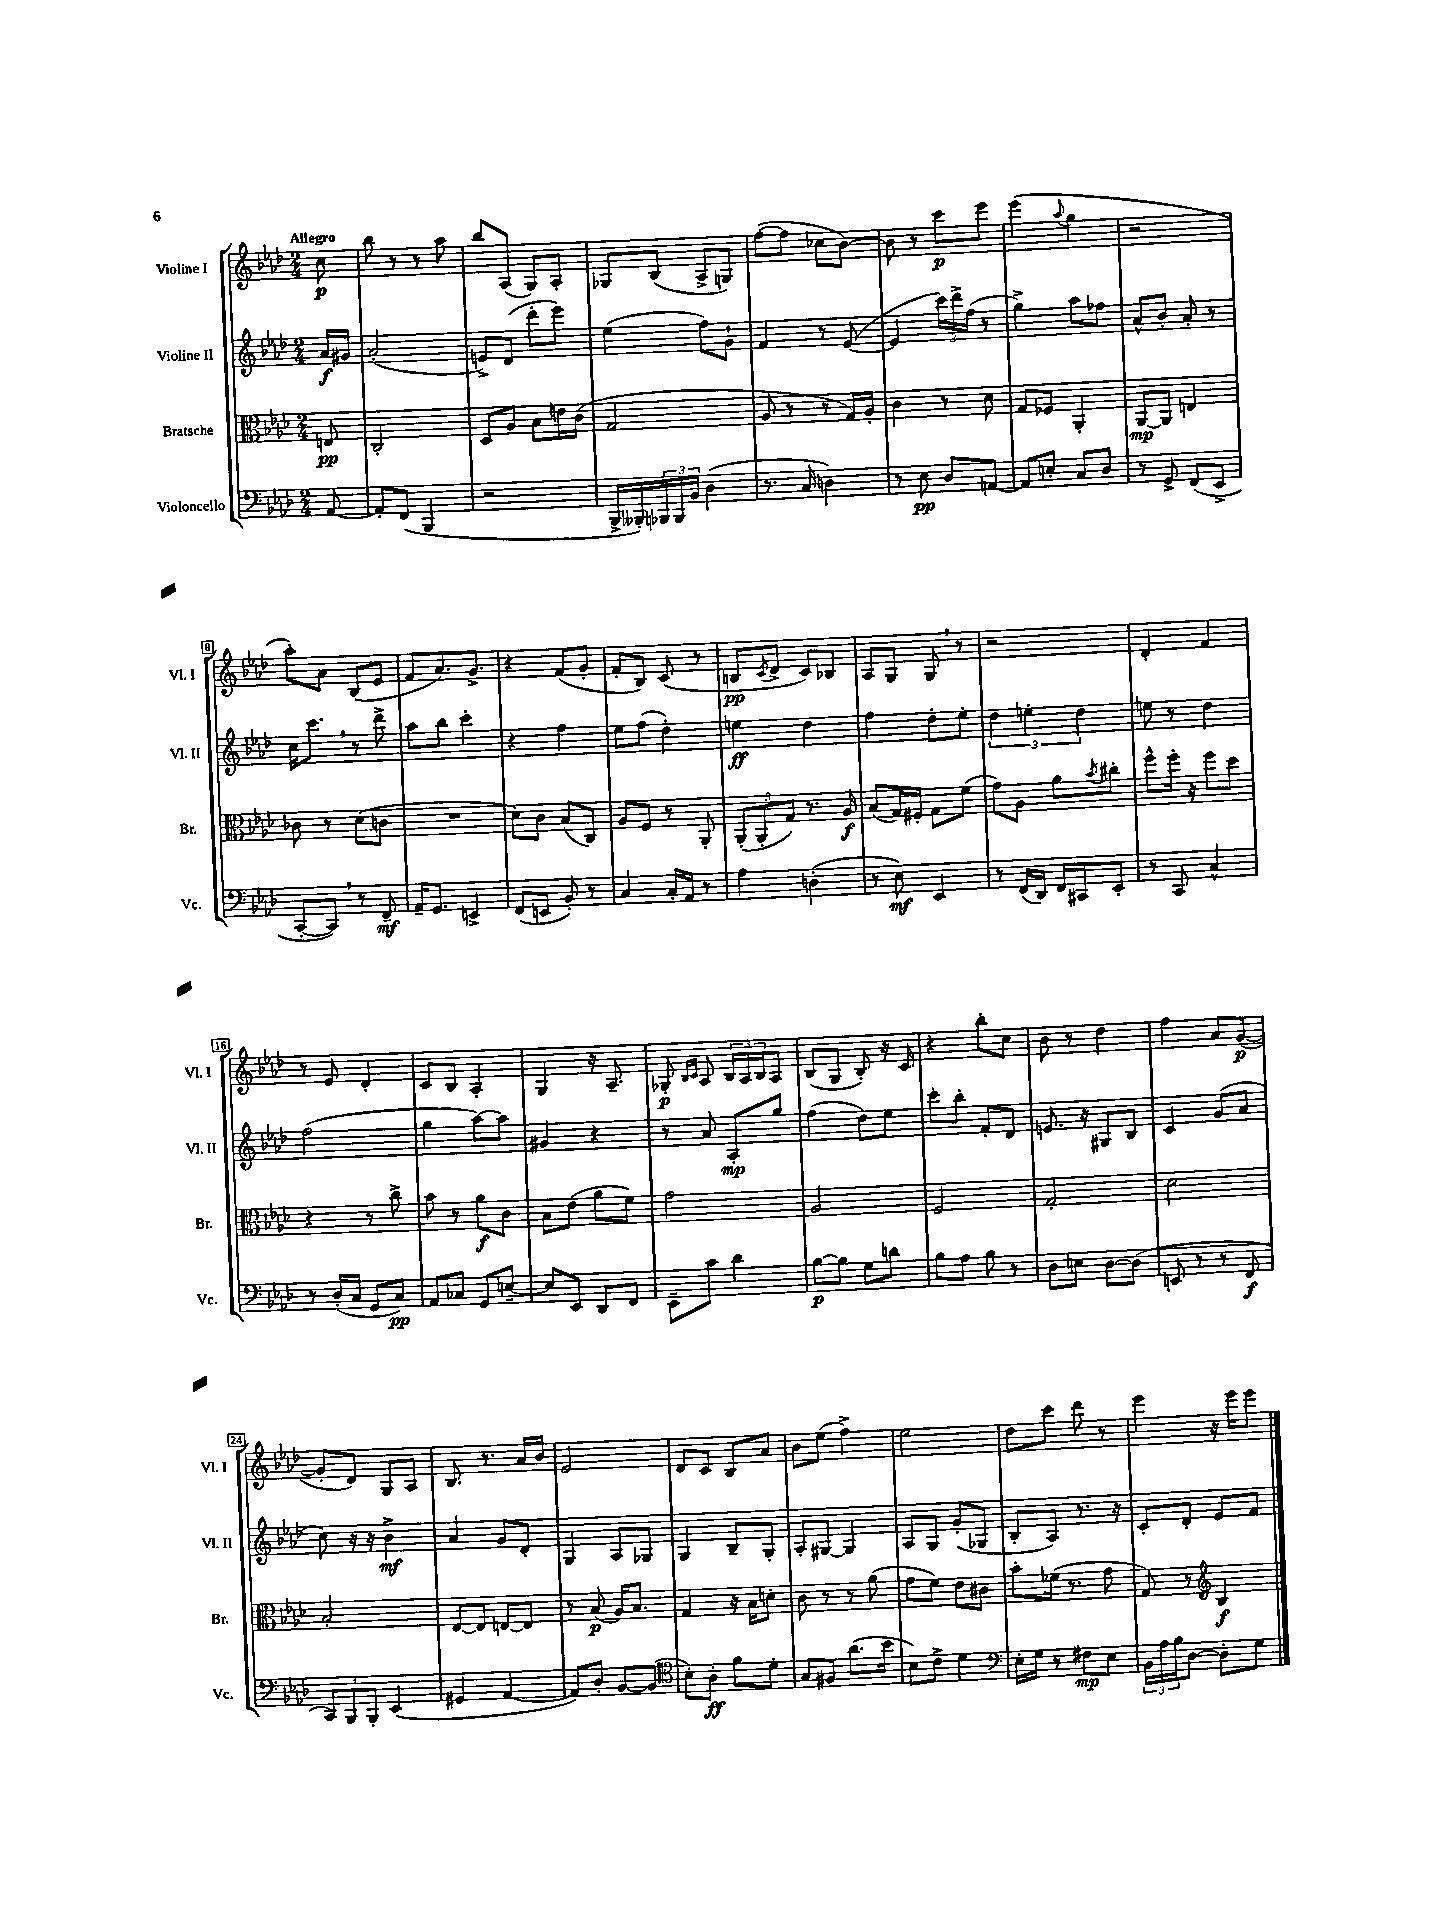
<<
\new StaffGroup <<
\new Staff = "s0" \with { instrumentName = "Violine I" shortInstrumentName = "Vl. I" } {
    \clef treble \key aes \major \numericTimeSignature \time 2/4 \partial 8 \tempo "Allegro"
    c''8\p |
    bes''8 r8 r8 aes''8 |
    bes''8 aes8( g8) aes8-. |
    ges8 bes8( aes8-> g8) |
    f''8~( f''8 ces''8 bes'8~) |
    bes'8 r8 c'''8\p ees'''8 |
    ees'''4( \appoggiatura { aes''8 } g''4 |
    r2 |
    aes''8-.) aes'8 bes8( ees'8 |
    f'8 aes'8.) g'8.-> |
    r4 f'8( g'8-. |
    f'8-. bes8) c'8( r8 |
    b8\pp \acciaccatura { c'8 } des'8-> c'8) bes8 |
    aes8 g8 g8 \breathe r8 |
    r2 |
    des'4-. f'4 |
    r8 ees'8 des'4-. |
    c'8 bes8 aes4-. |
    g4 r16 aes8.-- |
    ges8-.\p \grace { bes16 c'16 } aes8 \tuplet 3/2 { bes16 aes16 bes16 } aes8 |
    bes8( g8 bes8-.) r16 c'16 |
    r4 bes''8-. c''8 |
    bes'8 r8 des''4 |
    f''4 aes'8 g'8~\p( |
    g'8-. des'8) g8 aes8 |
    bes8. r8. aes'16 bes'16 |
    ees'2 |
    des'8 c'8 bes8 aes'8 |
    bes'8 ees''8( f''4->) |
    ees''2 |
    des''8 c'''8 des'''8 r8 |
    ees'''4 r16 ees'''16 ees'''8 \bar "|." |
}
\new Staff = "s1" \with { instrumentName = "Violine II" shortInstrumentName = "Vl. II" } {
    \clef treble \key aes \major \numericTimeSignature \time 2/4 \partial 8
    aes'16\f gis'16 |
    aes'2-.( |
    e'8->) des'8( des'''8-. ees'''8) |
    ees''4( f''8) g'8-! |
    f'4 r8 ees'8~( |
    ees'4 \tuplet 3/2 { c'''16) des'''16-> f''16( } r8 |
    g''4->) aes''8 fes''8 |
    aes'8-^ bes'8-. aes'8-. r8 |
    c''16 c'''8. \breathe r8 des'''8-> |
    aes''8 bes''8 c'''4-. |
    r4 f''4 |
    ees''8 f''8( des''4-.) |
    e''4\ff des''4 |
    f''4 des''8-. ees''8-. |
    \tuplet 3/2 { des''4 e''4-. des''4 } |
    e''8 r8 des''4 |
    f''2( |
    g''4 aes''8~) aes''8 |
    gis'4 r4 |
    r8 aes'8 aes8-.\mp g''8 |
    f''4( des''8) ees''8 |
    c'''8-. bes''8-. f'8-. des'8 |
    e'8. r16 gis8 bes8 |
    c'4 g'8( aes'8 |
    c''8) r16 r16 bes'4->\mf |
    aes'4 g'8 des'8-. |
    g4 aes8 ges8 |
    g4 bes8-- g8-. |
    aes8-. gis8~ gis4 |
    aes8 g8 g'8-.( ges8 |
    bes8-. aes8) r8. r16 |
    c'8-. des'8-. ees'8 f'8 \bar "|." |
}
\new Staff = "s2" \with { instrumentName = "Bratsche" shortInstrumentName = "Br." } {
    \clef alto \key aes \major \numericTimeSignature \time 2/4 \partial 8
    e8\pp |
    c2-. |
    des8 aes8 bes8 e'16 c'16( |
    g2 |
    aes8 r8 r8 g16) aes16-. |
    c'4 r8 des'8 |
    g8 fes8 aes,4-. |
    aes,8~\mp aes,8 e4 |
    ces'8 r8 des'8( c'8 |
    R2 |
    des'8) c'8 bes8( c8) |
    aes8 f8 r8 aes,8-. |
    \tuplet 3/2 { aes,8-.( aes,8-. g8) } r8. aes16\f |
    bes8( g16) fis16-. g8 f'8( |
    g'8) aes8 aes'8 \acciaccatura { bes'8 } cis''8-. |
    f''8-^ f''16-. r16 f''8 des''8 |
    r4 r8 c''8-> |
    bes'8 r8 aes'8\f c'8 |
    bes8 ees'8( aes'8 f'8) |
    g'2 |
    aes2 |
    f2 |
    g2-. |
    des'2 |
    bes2-. |
    ees8~ ees8 e8~ e8 |
    r8 bes8\p( aes16) bes8. |
    g4 r16 bes16 d'8-. |
    c'8 r8 r8 aes'8( |
    g'8 f'8) ees'8 cis'8 |
    bes'8-. fes'16( r8. g'8 |
    g8) r8 \clef treble bes4\f \bar "|." |
}
\new Staff = "s3" \with { instrumentName = "Violoncello" shortInstrumentName = "Vc." } {
    \clef bass \key aes \major \numericTimeSignature \time 2/4 \partial 8
    aes,8~ |
    aes,8-. f,8( bes,,4 |
    r2 |
    bes,,16-> beses,,16-.) \tuplet 3/2 { bes,,16 bes,,16 bes,16 } des4( |
    r8. c16 d4) |
    r8 ees8\pp des8 a,8~ |
    a,8 e8-. c8 des8 |
    r8 g,8-> f,8( ees,8-> |
    c,8~-. c,8) \breathe r8 f,8--\mf |
    aes,16-- g,8. e,4-> |
    f,8( e,8 bes,8-.) r8 |
    c4 c16-. aes,16 r8 |
    aes4 d4-.( |
    r8 ees8\mf) ees,4 |
    r8 f,16( des,16) f,16 cis,16 ees,8-. |
    r8 c,8 c4-^ |
    r8 des16-.( c16 g,8 c8\pp) |
    aes,8 ces8 g,8 e8~-- |
    e8 ees,8 des,8 f,8 |
    ees,8-- c'8 des'4 |
    bes8~\p bes8 g8 d'8 |
    bes8 aes8 bes8 r8 |
    des8 e8 des8~ des8( |
    e,8 r8 r8 f,8\f |
    \tuplet 3/2 { c,8) bes,,8 bes,,8-. } ees,4( |
    gis,4 aes,4~ |
    aes,8) des8-. bes,8~ bes,8( |
    \clef tenor bes8-.) aes8-.\ff f'8 des'8-. |
    g8 fis8 aes'8.( bes'16 |
    bes8) c'8-> des'4 |
    \clef bass ees16-. g16 r8 fis8\mp ees8 |
    \tuplet 3/2 { bes,16 aes16 bes16 } des8~ des8-. g8 \bar "|." |
}
>>
>>
\layout { \context { \Score \override BarNumber.stencil = #(make-stencil-boxer 0.1 0.3 ly:text-interface::print) } }
